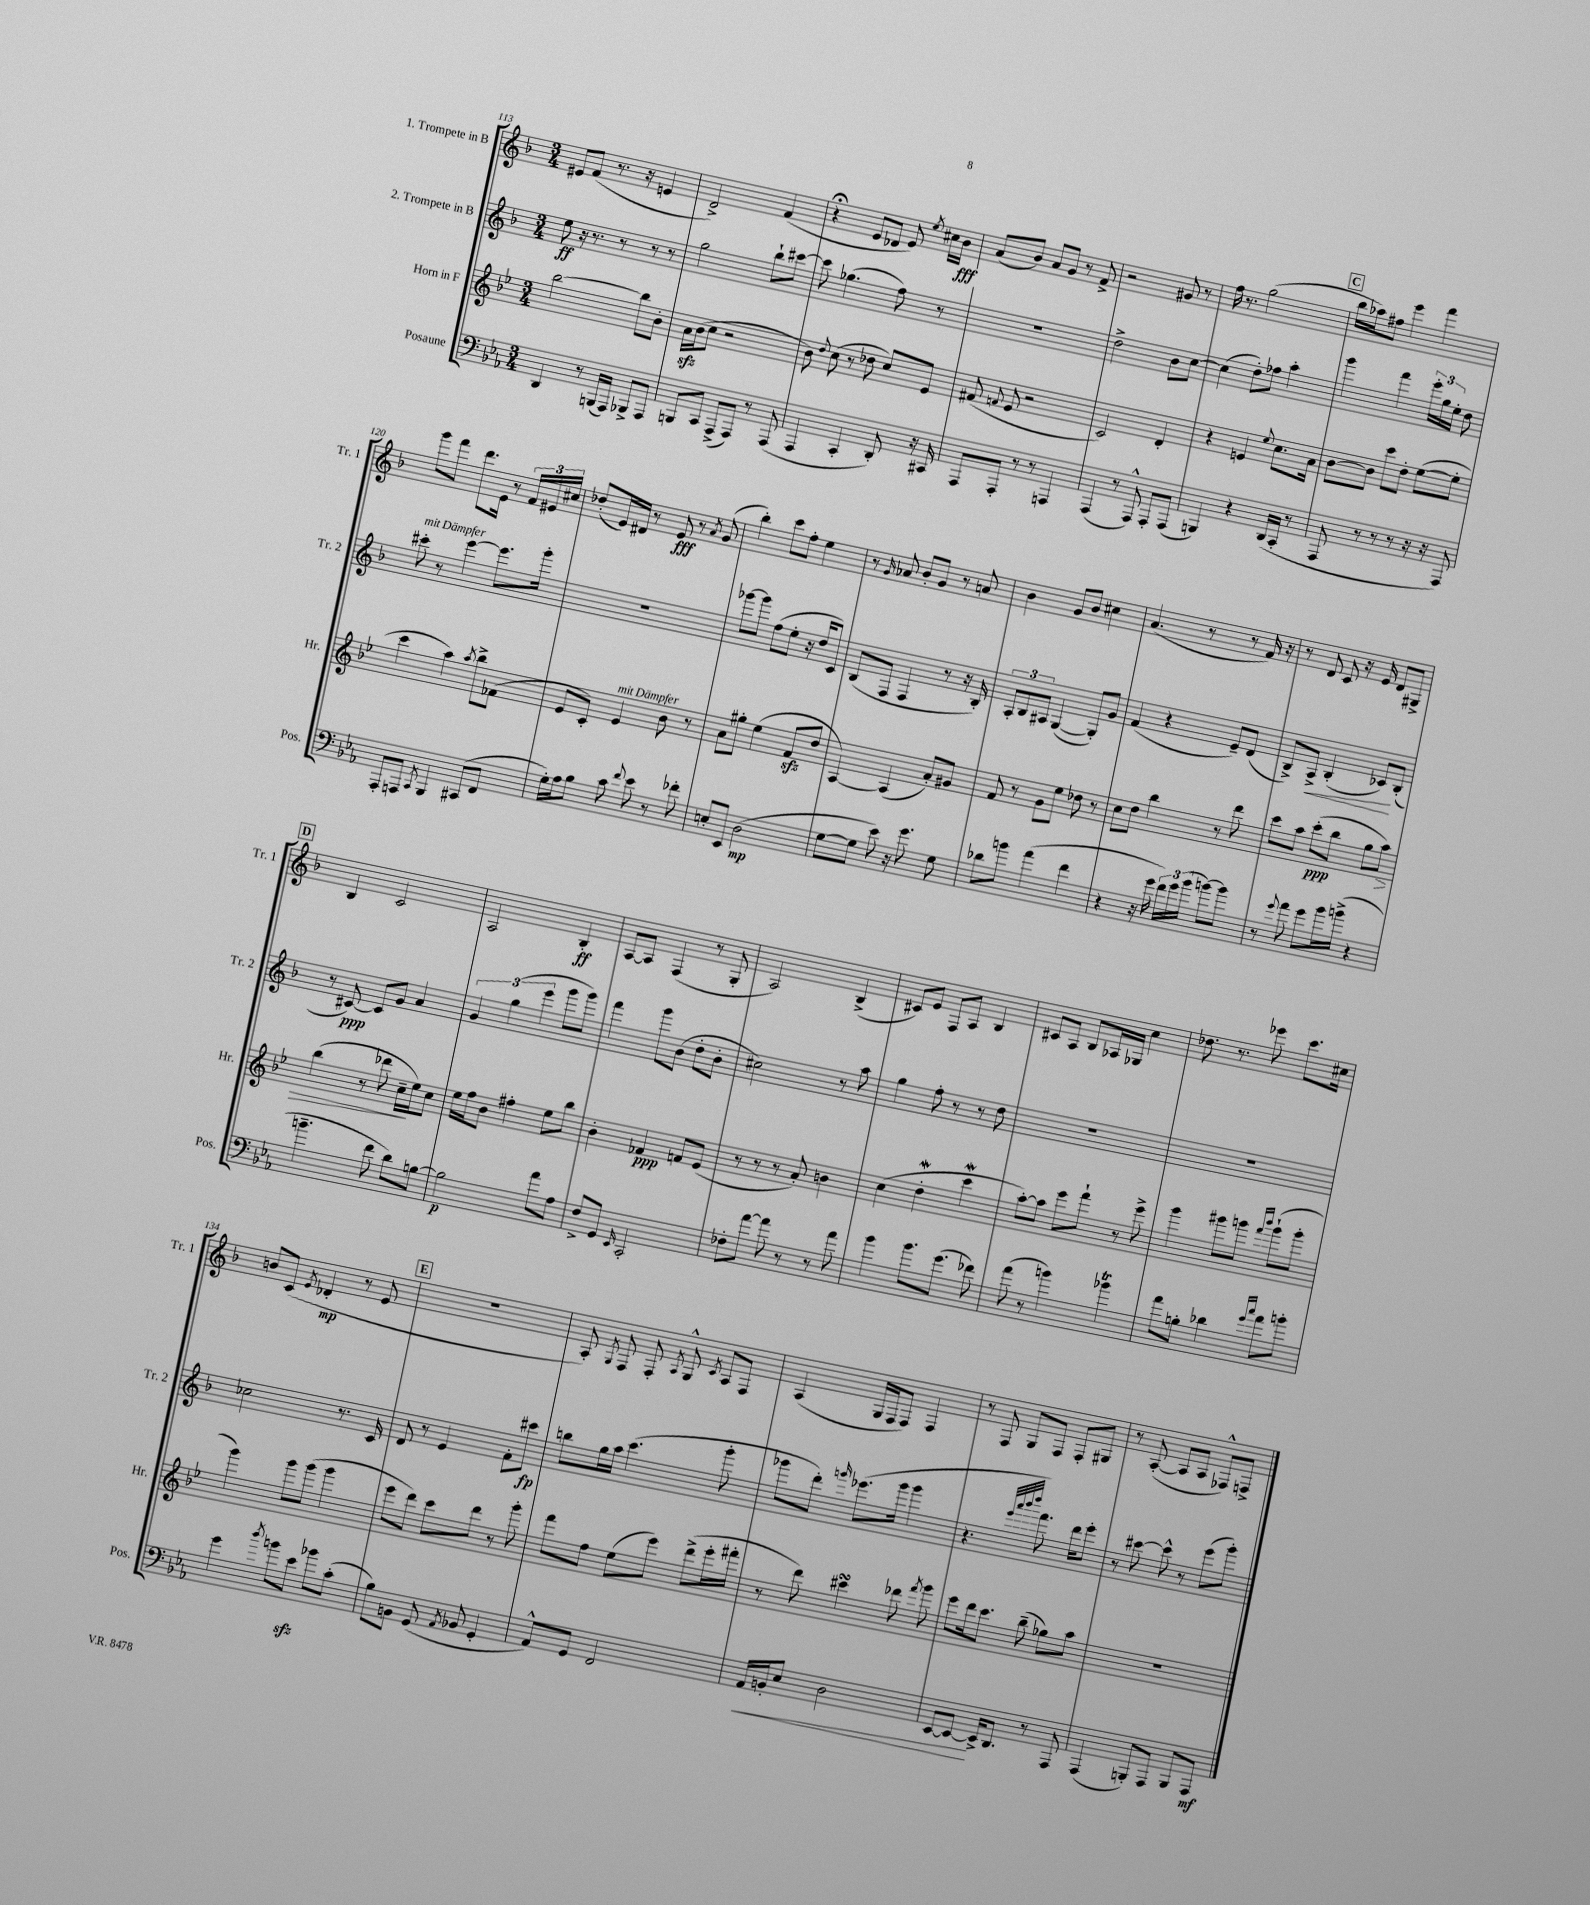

**kern	**dynam	**kern	**dynam	**kern	**dynam	**kern	**dynam
*part4	*part4	*part3	*part3	*part2	*part2	*part1	*part1
*staff4	*staff4	*staff3	*staff3	*staff2	*staff2	*staff1	*staff1
*I"Posaune	*	*I"Horn in F	*	*I"2. Trompete in B	*	*I"1. Trompete in B	*
*I'Pos.	*	*I'Hr.	*	*I'Tr. 2	*	*I'Tr. 1	*
*clefF4	*	*clefG2	*	*clefG2	*	*clefG2	*
*k[b-e-a-]	*	*k[b-e-]	*	*k[b-]	*	*k[b-]	*
*M3/4	*	*M3/4	*	*M3/4	*	*M3/4	*
=113	=113	=113	=113	=113	=113	=113	=113
4DD/	.	[2bb-\	.	8ee\	ff	8e#X/L	.
.	.	.	.	16r	.	(8f/J	.
.	.	.	.	8.r	.	.	.
8r	.	.	.	.	.	8.r	.
(16BBBn/LL	.	.	.	8r	.	.	.
16AAA-/JJ)	.	.	.	.	.	16r	.
8BBB-X^/L	.	8bb-\L]	.	8r	.	4en/	.
8AAA-/J	.	8b-'\J	.	8r	.	.	.
=114	=114	=114	=114	=114	=114	=114	=114
8BBBn/L	.	16azz\LL	.	2gg\	.	2d^/)	.
.	.	(16b-\J	.	.	.	.	.
8CC/J	.	8cc\J	.	.	.	.	.
(8AAA-^/L	.	2r	.	.	.	.	.
8AAA-/J)	.	.	.	.	.	.	.
8r	.	.	.	8bb-`\L	.	(4f/	.
(8AAA-/	.	.	.	[8ccc#X\J	.	.	.
=115	=115	=115	=115	=115	=115	=115	=115
4AAA-/	.	8b-\)	.	8ccc#\]	.	4r;<	.
.	.	8qqdd/	.	.	.	.	.
.	.	(8cc\	.	(4.gg-X\	.	.	.
4CC'/	.	8r	.	.	.	8e/L	.
.	.	8dd-X\	.	.	.	8d-X/J	.
8DD'/)	.	8cc/L)	.	8ff\)	.	8e/)	.
.	.	.	.	.	.	8qee/	.
16r	.	8e-/J	.	8r	.	16cc#X\LL	.
16CC#X/	.	.	.	.	.	16b-\JJ	fff
=116	=116	=116	=116	=116	=116	=116	=116
8AAA-/L	.	(8f#X/	.	2.r	.	(8a/L	.
.	.	8qqfn/	.	.	.	.	.
8AAA-'/J	.	8e-/	.	.	.	8b-/J)	.
8r	.	2r	.	.	.	8a/L	.
8r	.	.	.	.	.	8g/J	.
4AAAn/	.	.	.	.	.	8r	.
.	.	.	.	.	.	8f^/	.
=117	=117	=117	=117	=117	=117	=117	=117
(4AAA-/	.	2c/)	.	2dd^\	.	2r	.
8r	.	.	.	.	.	.	.
8AAA-^^/)	.	.	.	.	.	.	.
8AAA-'/L	.	4d'/	.	8b-\L	.	8g#X/	.
(8AAA-/J	.	.	.	[8cc\J	.	8r	.
=118	=118	=118	=118	=118	=118	=118	=118
4BBBn/)	.	4r	.	(4cc\]	.	16ff\	.
.	.	.	.	.	.	8.r	.
4r	.	4en/	.	8dd'\L)	.	(2gg\	.
.	.	.	.	8ff-X\J	.	.	.
.	.	8qqee-/	.	.	.	.	.
(16DD/LL	.	8.cc\L	.	4aa'\	.	.	.
16CC'/JJ	.	.	.	.	.	.	.
8r	.	.	.	.	.	.	.
.	.	16a\Jk	.	.	.	.	.
!!LO:REH:place=s1:t=C
=119	=119	=119	=119	=119	=119	=119	=119
8AAA-/	.	[8b-\L	.	4ggg\	.	16bb-\LL	.
.	.	.	.	.	.	16aa-X\J)	.
8r	.	8b-\J]	.	.	.	8ff#X\J	.
8r	.	8ccc\L	.	4fff\	.	4eee\	.
8r	.	8dd'\J	.	.	.	.	.
16r	.	([8ee-\L	.	24eee'\LL	.	4fff\	.
.	.	.	.	24gg\	.	.	.
16r	.	.	.	.	.	.	.
.	.	.	.	24ee'\JJ	.	.	.
8AAA-/)	.	8ee-'\J]	.	8dd\	.	.	.
!!LO:LB:g=z
=120	=120	=120	=120	=120	=120	=120	=120
!	!	!	!	!LO:TX:a:i:t=mit Dämpfer	!	!	!
8AAA-'/L	.	4ccc\	.	8ccc#X'\	.	8ggg\L	.
8AAAn/J	.	.	.	8r	.	8fff\J	.
8qCC/	.	.	.	.	.	.	.
4BBB-/	.	4aa\)	.	[4eee\	.	8.ddd\L	.
.	.	.	.	.	.	16e\Jk	.
.	.	8qaa/	.	.	.	.	.
(8CC#X/L	.	8bb-^\L	.	8.eee\L]	.	8r	.
8FF/J	.	(8f-X\J	.	.	.	24f/LL	.
.	.	.	.	.	.	24e#X/	.
.	.	.	.	16ggg'\Jk	.	.	.
.	.	.	.	.	.	24cc#X/JJ	.
=121	=121	=121	=121	=121	=121	=121	=121
16G'\LL)	.	8e-/L	.	2.r	.	(8dd-X'/L	.
16A-\J	.	.	.	.	.	.	.
8B-\J	.	8c'/J)	.	.	.	16e/L)	.
.	.	.	.	.	.	16d#X/JJ	.
!	!	!LO:TX:a:i:t=mit Dämpfer	!	!	!	!	!
8c\	.	4e-/	.	.	.	8r	.
8qqf/	.	.	.	.	.	.	.
8e-\	.	.	.	.	.	8e/	fff
8r	.	8b-\	.	.	.	8r	.
.	.	.	.	.	.	8qa/	.
8f-X'\	.	8r	.	.	.	(8g/	.
=122	=122	=122	=122	=122	=122	=122	=122
8En'/L	.	8a\L	.	[8ggg-X\L	.	4bb-'\)	.
8EE-/J	.	8gg#X'\J	.	8ggg-\J]	.	.	.
(2D\	mp	(4ee-\	.	(8ff\L	.	8ccc\L	.
.	.	.	.	8ee'\J	.	8ff'\J	.
.	.	8fzz/L	.	16r	.	4ee\	.
.	.	.	.	16dd/KL	.	.	.
.	.	8dd/J	.	8c/J)	.	.	.
=123	=123	=123	=123	=123	=123	=123	=123
[8G\L	.	[4A/)	.	(8B-/L	.	8r	.
.	.	.	.	.	.	16qqg/	.
8G\J]	.	.	.	8F/J	.	8a-X/	.
8e-\)	.	(4A/]	.	4F/	.	8b-'/L	.
16r	.	.	.	.	.	8g/J	.
8.g\	.	.	.	.	.	.	.
.	.	8a'/L)	.	8r	.	8r	.
8G\	.	8g#X/J	.	16r	.	8an/	.
.	.	.	.	16B-'/)	.	.	.
=124	=124	=124	=124	=124	=124	=124	=124
8d-X\L	.	8f/	.	12A'/L	.	4b-\	.
.	.	.	.	12B-/	.	.	.
8bn\J	.	8r	.	.	.	.	.
.	.	.	.	12A#X/J	.	.	.
(4a-\	.	8g\L	.	([4G/	.	8g/L	.
.	.	8ee-\J	.	.	.	8b-/J	.
4f\	.	8dd-X\	.	8G'/L])	.	4cc#X\	.
.	.	8r	.	8g/J	.	.	.
=125	=125	=125	=125	=125	=125	=125	=125
4r	.	8cc\L	.	(4f/	.	(4.a/	.
.	.	8dd\J	.	.	.	.	.
16r	.	4bb-\	.	4r	.	.	.
16g\	.	.	.	.	.	.	.
24f\LL)	.	.	.	.	.	8r	.
24g\	.	.	.	.	.	.	.
(24b-\JJ	.	.	.	.	.	.	.
[8bn\L)	.	8r	.	8e~/L)	.	8r	.
8b\J]	.	8ddd\	.	(8d/J	.	16f/)	.
.	.	.	.	.	.	16r	.
=126	=126	=126	=126	=126	=126	=126	=126
8r	.	8ccc\L	.	8B-^/L)	.	8r	.
8qqg/	.	.	.	.	.	.	.
!	!	!	!	!	!LO:HP:b	!	!
8a-\	.	8aa\J	.	8A^/J	<	8d/	.
8g\L	.	(8ccc'\L	ppp	(4B-'/	.	8c/	.
16b-\L	.	8bb-\J	.	.	.	16r	.
(16bn^\JJ	.	.	.	.	.	16e/	.
4r	.	8gg\L	.	8c-X/L)	.	8d/L	.
!	!	!	!LO:HP:b	!	!	!	!
.	.	8aa\J)	>	(8B-'/J	[	8G#X^/J	.
!!LO:LB:g=z
!!LO:REH:place=s1:t=D
=127	=127	=127	=127	=127	=127	=127	=127
4.bn~\	.	(4bb-\	.	8r	.	4B-/	.
.	.	.	.	[8c#X/)	ppp	.	.
.	.	8r	.	8c#/L]	.	2c/	.
8f\	.	8ddd-X\	.	8g/J	.	.	.
8d\L)	.	16cc~\LL	.	4a/	.	.	.
.	.	16ee-\J)	]	.	.	.	.
[8Bn\J	.	8cc\J	.	.	.	.	.
=128	=128	=128	=128	=128	=128	=128	=128
2B\]	p	16ee-\LL	.	6g/	.	2A/	.
.	.	16ff\J	.	.	.	.	.
.	.	8b-\J	.	.	.	.	.
.	.	.	.	(6gg\	.	.	.
.	.	4ff#X'\	.	.	.	.	.
.	.	.	.	6eee\	.	.	.
8a-\L	.	8ee-\L	.	8ggg\L	.	4B-'/	ff
8A-\J	.	8bb-\J	.	8ggg\J)	.	.	.
=129	=129	=129	=129	=129	=129	=129	=129
8F^/L	.	4b-'\	.	4fff\	.	[8A/L	.
8GG/J	.	.	.	.	.	8A/J]	.
16qqEE-/	.	.	.	.	.	.	.
2CC'/	.	4f-X/	ppp	8ggg\L	.	(4F/	.
.	.	.	.	(8b-\J	.	.	.
.	.	8fn/L	.	8dd'\L	.	8r	.
.	.	(8e-/J	.	8b-'\J	.	8G'/	.
=130	=130	=130	=130	=130	=130	=130	=130
8F-X'\L	.	8r	.	2cc#X\)	.	2A/)	.
[8a-\J	.	8r	.	.	.	.	.
8a-\]	.	8r	.	.	.	.	.
8r	.	8a'/)	.	.	.	.	.
8r	.	4bn\	.	8r	.	(4B-^/	.
8a-\	.	.	.	8aa\	.	.	.
=131	=131	=131	=131	=131	=131	=131	=131
4b-\	.	(4cc\	.	4gg\	.	8c#X/L)	.
.	.	.	.	.	.	8e/J	.
8.b-\L	.	4ddW'\	.	8ff'\	.	8F/L	.
.	.	.	.	8r	.	8A/J	.
(8.g\J	.	.	.	.	.	.	.
.	.	4cccW\	.	8r	.	4B-/	.
8f-X\)	.	.	.	8dd\	.	.	.
=132	=132	=132	=132	=132	=132	=132	=132
(8a-\	.	[8aa'\L)	.	2.r	.	8c#X/L	.
8r	.	8aa\J]	.	.	.	8A/J	.
4bn\)	.	8eee-\L	.	.	.	8B-/L	.
.	.	8fff`\J	.	.	.	16A-X/L	.
.	.	.	.	.	.	16G-X/JJ	.
4b-XT\	.	8r	.	.	.	4cc\	.
.	.	8eee-^\	.	.	.	.	.
=133	=133	=133	=133	=133	=133	=133	=133
8a-\L	.	4ggg\	.	2.r	.	8.dd-X\	.
8Bn'\J	.	.	.	.	.	.	.
.	.	.	.	.	.	8.r	.
4d-X\	.	8ggg#X\L	.	.	.	.	.
.	.	8gggn\J	.	.	.	8eee-X\	.
16qqg/LL	.	16qqfff/LL	.	.	.	.	.
16qqcc/JJ	.	16qqbbb-/JJ	.	.	.	.	.
8a-\L	.	(8ggg`\L	.	.	.	8.ccc\L	.
8bn'\J	.	8ggg'\J	.	.	.	.	.
.	.	.	.	.	.	16cc#X\Jk	.
!!LO:LB:g=z
=134	=134	=134	=134	=134	=134	=134	=134
4g\	.	4ggg\)	.	2cc-X\	.	8bn/L	.
.	.	.	.	.	.	(8c/J	.
8qdd/	.	.	.	.	.	8qe/	.
8bn\L	.	8ggg\L	.	.	.	4d-X'/	mp
8e-zz\J	.	(8ggg\J	.	.	.	.	.
8b-X\L	.	4ggg\	.	8.r	.	8r	.
(8c'\J	.	.	.	.	.	8e/	.
.	.	.	.	16c/	.	.	.
!!LO:REH:place=s1:t=E
=135	=135	=135	=135	=135	=135	=135	=135
8B-\L)	.	8eee-\L	.	8d/	.	2.r	.
8BBn\J	.	8ddd\J)	.	8r	.	.	.
(8GG/	.	8ccc\L	.	4e/	.	.	.
8qAA-/	.	.	.	.	.	.	.
8BB-X/	.	8ddd\J	.	.	.	.	.
4GG'/	.	8r	.	8f'\L	.	.	.
.	.	8ggg'\	.	8ccc#X\J	fp	.	.
=136	=136	=136	=136	=136	=136	=136	=136
8AA-^^/L)	.	8fff\L	.	8bbn\L	.	8A'/)	.
.	.	.	.	.	.	8qG/	.
8GG/J	.	8ff\J	.	16gg\L	.	8F/	.
.	.	.	.	16aa\JJ	.	.	.
2FF/	.	(8ee-\L	.	(4.ccc\	.	8F'/	.
.	.	.	.	.	.	8qA/	.
.	.	8eee-\J)	.	.	.	8G^^/	.
.	.	.	.	.	.	8qc/	.
.	.	(8ddd^\L	.	.	.	8A/L	.
.	.	16eee-'\L	.	8ggg'\	.	8F/J	.
.	.	16fff#X'\JJ	.	.	.	.	.
=137	=137	=137	=137	=137	=137	=137	=137
!	!LO:HP:b	!	!	!	!	!	!
16AA-/LL	<	8r	.	8ggg-X\L	.	(4A/	.
16BBn'/J	.	.	.	.	.	.	.
8E-/J	.	8ddd\)	.	8ddd'\J)	.	.	.
.	.	.	.	16qqgggn/	.	.	.
2D\	.	4ccc#XsSsS\	.	(8.eee-X\L	.	16G/LL	.
.	.	.	.	.	.	16F/J	.
.	.	.	.	.	.	8F/J)	.
.	.	.	.	16ggg\Jk	.	.	.
.	.	8ddd-X\	.	4ggg\	.	4F/	.
.	.	8qfff/	.	.	.	.	.
.	.	8ggg\	.	.	.	.	.
=138	=138	=138	=138	=138	=138	=138	=138
[8EE-/L	.	8eee-\L	.	4.r	.	8r	.
8EE-/J_	.	16ddd\k	.	.	.	8F/	.
.	.	8.ccc\J	.	.	.	.	.
16EE-^/KL]	[	.	.	.	.	8G/L	.
8.DD/J	.	.	.	.	.	.	.
.	.	.	.	32qqeee/LLL	.	.	.
.	.	.	.	32qqaaa/	.	.	.
.	.	.	.	32qqbbb-/	.	.	.
.	.	.	.	32qqdddd/JJJ	.	.	.
.	.	(8bb-~\	.	8.fff\)	.	8F/J	.
8r	.	8gg-X\L)	.	.	.	8F'/L	.
.	.	.	.	16ddd\KL	.	.	.
8AAA-/	.	8aa\J	.	8eee'\J	.	8G#X/J	.
=139	=139	=139	=139	=139	=139	=139	=139
(4AAA-/	.	2.r	.	8r	.	8r	.
.	.	.	.	[8ccc#X\	.	([8A'/	.
8BBBn'/L)	.	.	.	8ccc#^^\]	.	8A/L]	.
8AAA-/J	.	.	.	8r	.	8A/J	.
8BBB/L	.	.	.	(8eee\L	.	8F-X^^/L)	.
8AAA-/J	mf	.	.	8ggg'\J)	.	8Fn^/J	.
==	==	==	==	==	==	==	==
*-	*-	*-	*-	*-	*-	*-	*-
